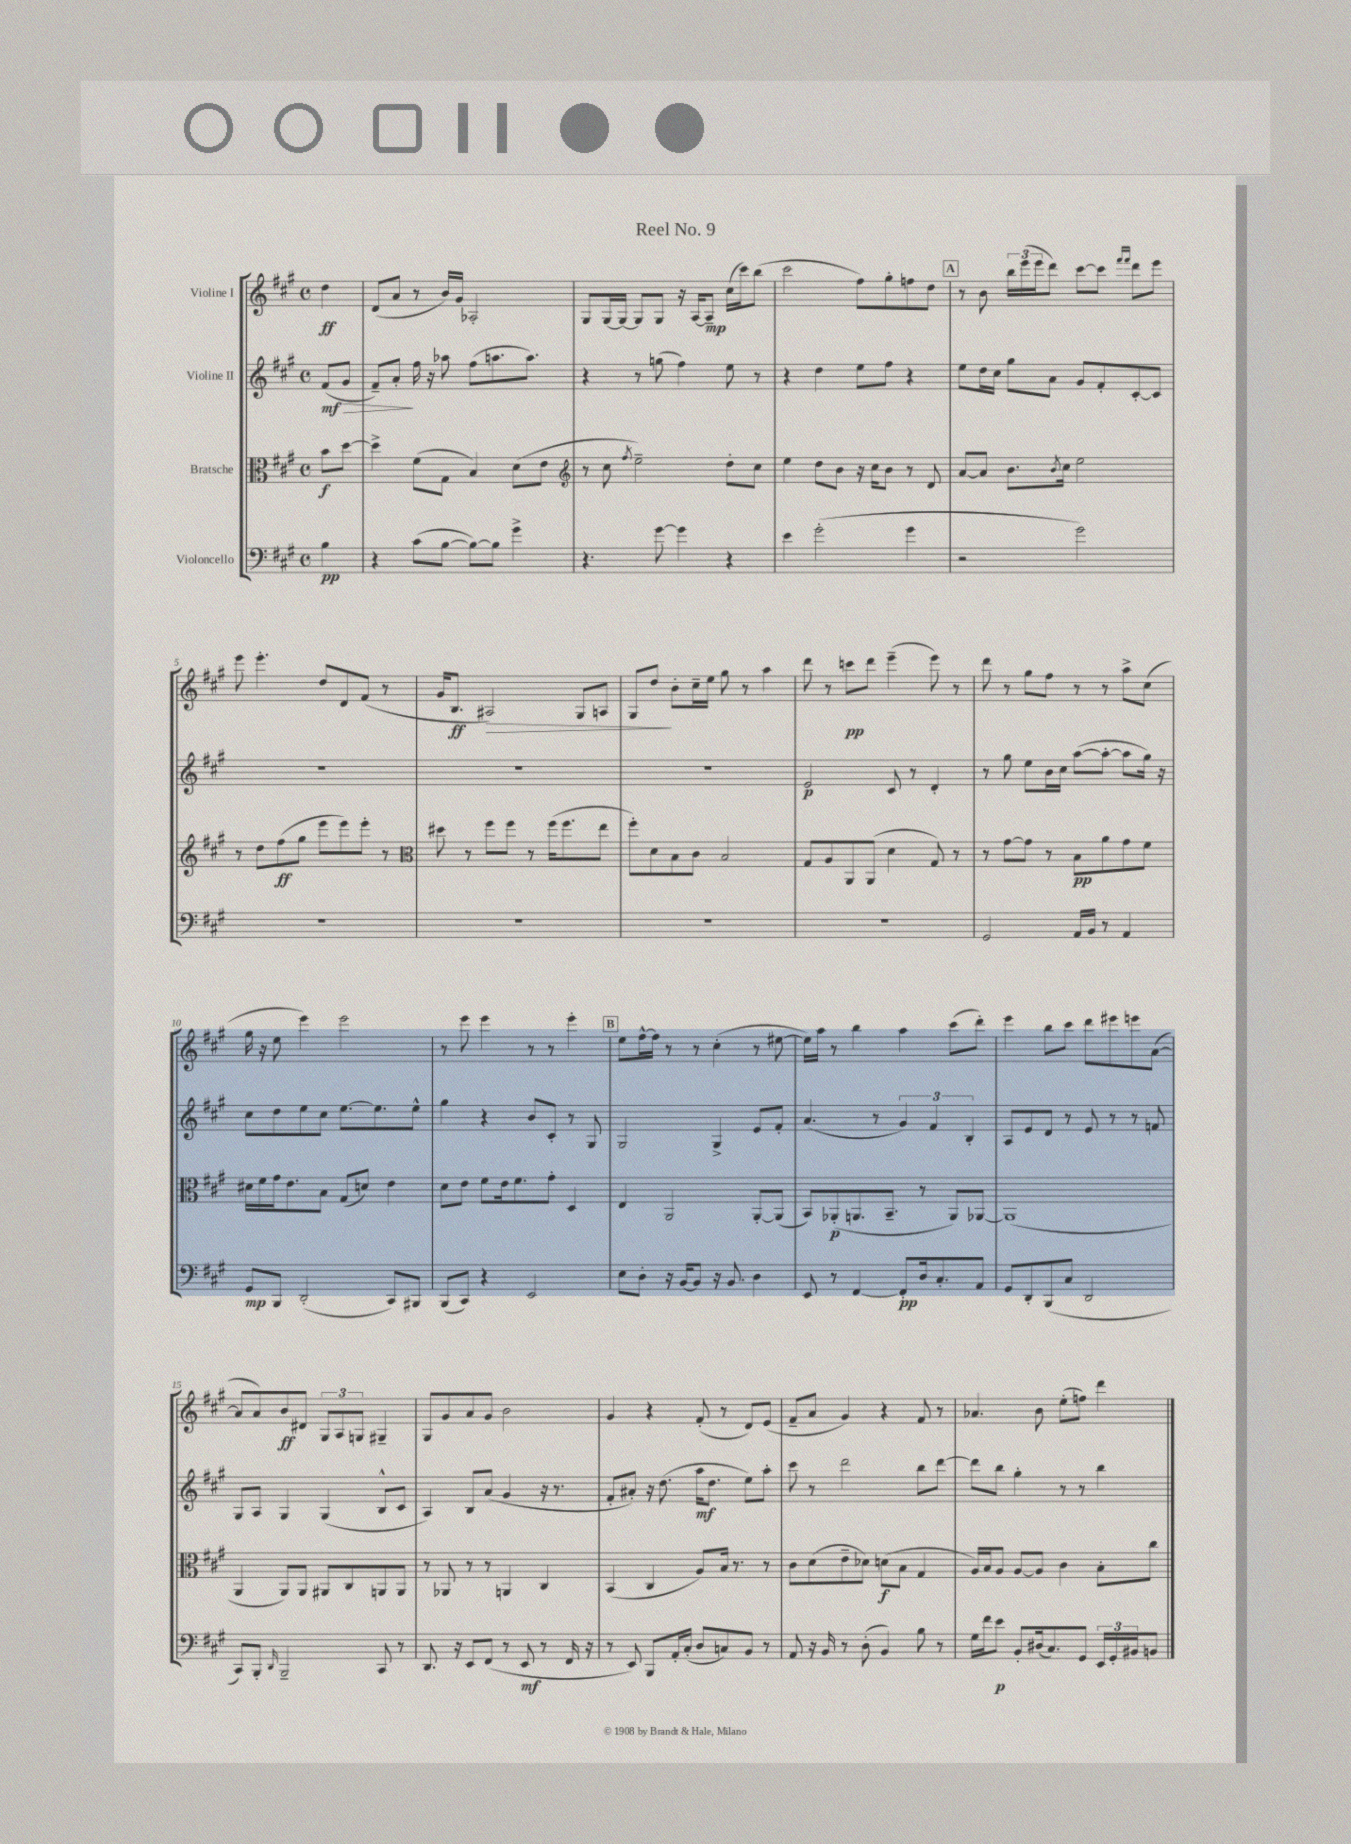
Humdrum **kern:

**kern	**kern	**kern	**kern
*staff4	*staff3	*staff2	*staff1
*clefF4	*clefC3	*clefG2	*clefG2
*k[f#c#g#]	*k[f#c#g#]	*k[f#c#g#]	*k[f#c#g#]
*M4/4	*M4/4	*M4/4	*M4/4
*met(c)	*met(c)	*met(c)	*met(c)
4B	8b	(8f#	4dd
.	[8dd	8g#	.
=	=	=	=
4r	4dd^]	8f#~)	(8d
.	.	8a'	8a
(8c#	(8f#	16ff#	8r
.	.	16r	.
[8B	8G#	8aa-	16b)
.	.	.	16g#
8B_)	4B)	(8ff#	2A-'
8B]	.	8.aa	.
4g#^	(8d	.	.
.	.	8.aa)	.
.	8e	.	.
=	=	=	=
*	*clefG2	*	*
4.r	8r	4r	8G#
.	8cc#	.	[16G#
.	.	.	16G#_
.	8qff#	.	.
.	2ee~)	8r	8G#]
[8g#	.	(8gg	8G#
4g#]	.	4ff#)	16r
.	.	.	[16A
.	.	.	8A~]
4r	8dd'	8ee	(16cc#
.	.	.	16ccc#)
.	8cc#	8r	(8bb
=	=	=	=
4e	4ee	4r	2ccc#
(2g#'	8dd	4dd	.
.	8b	.	.
.	16r	8ee	8ff#)
.	16cc#	.	.
.	8b	8ff#	8gg#'
4g#	8r	4r	8ff
.	8d	.	8dd
=	=	=	=
2r	[8a	8ee	8r
.	8a]	16dd	8b
.	.	16cc#	.
.	8.b	8gg#	24bb
.	.	.	(24eee
.	.	.	24eee
.	.	8a	8ddd)
.	8qb	.	.
.	16cc#	.	.
2g#)	2ee	8g#	[8ccc#
.	.	8f#'	8ccc#]
.	.	.	16qqfff#
.	.	.	16qqfff#
.	.	[8c#'	8ddd
.	.	8c#]	8eee
=	=	=	=
1r	8r	1r	8eee
.	8dd	.	4.eee'
.	(8ff#	.	.
.	8gg#	.	.
.	8eee	.	8dd
.	8eee)	.	8d
.	8eee'	.	(8f#
.	8r	.	8r
=	=	=	=
*	*clefC3	*	*
1r	8dd#	1r	16g#
.	.	.	8.B
.	8r	.	.
.	8ff#	.	2A#)
.	8ff#	.	.
.	8r	.	.
.	(16ff#	.	.
.	8.ff#	.	.
.	.	.	8G#
.	8ee	.	8A
=	=	=	=
1r	8ff#')	1r	8G#
.	8d	.	8dd
.	8B	.	8b'
.	8c#	.	16cc#~
.	.	.	16ee
.	2B	.	8gg#
.	.	.	8r
.	.	.	4aa
=	=	=	=
1r	8G#	2e	8ddd
.	8A	.	8r
.	8AA	.	8ccc
.	(8AA	.	8ddd
.	4d	8c#	(4eee~
.	.	8r	.
.	8G#)	4d'	8eee)
.	8r	.	8r
=	=	=	=
2GG#	8r	8r	8ddd
.	[8g#	8gg#	8r
.	8g#]	8ee	8gg#
.	8r	16b	8ff#
.	.	16cc#	.
16AA	8B	([8aa	8r
16BB	.	.	.
8r	8a	8aa'_	8r
4AA	8g#	8aa]	8aa^
.	8f#	16gg#)	(8cc#
.	.	16r	.
=	=	=	=
8GG#	16d#	8cc#	16gg#
.	16f#	.	16r
8BBB	16g#	8dd	8ee
.	8.e	.	.
(2DD'	.	8ee	4eee)
.	8B	8cc#	.
.	(8G#	[8.ee	2eee
.	8d)	.	.
.	.	8.ee]	.
8CC#)	4e	.	.
8BBB#	.	8ee^^	.
=	=	=	=
(8BBB	8d	4gg#	8r
8CC#)	8e	.	8eee
4r	8f#	4r	4eee
.	16e	.	.
.	8.f#	.	.
2EE	.	8b	8r
.	8g#'	8c#'	8r
.	4D	8r	4eee'
.	.	8G#	.
=	=	=	=
8E	4E	2G#	8ee
8D'	.	.	[16ff#^^
.	.	.	16ff#]
16r	2AA	.	8r
[16BB	.	.	.
8BB]	.	.	8r
16r	.	4G#^	(4cc#'
8.BB	.	.	.
4D	[8AA'	8e	8r
.	(8AA]	8f#'	[8ee#
=	=	=	=
8EE	8BB)	(4.a	16ee#])
.	.	.	16aa
8r	(8AA-'	.	8r
[4FF#	8.AA	.	4bb
.	.	8r	.
.	8.BB~	.	.
8FF#']	.	6g#)	4aa
16D	8r	.	.
.	.	6f#	.
8.C#'	.	.	.
.	8AA)	.	(8ccc#
.	.	6B'	.
8AA	[8AA-	.	8ddd')
=	=	=	=
8GG#	(1AA-]	8A	4eee
8DD'	.	8e	.
(8BBB	.	8d	8bb
8C#	.	8r	8ccc#
2DD	.	8e	8ddd
.	.	8r	8eee#
.	.	8r	8eee
.	.	8f	([8a
=	=	=	=
8CC#)	4AA	8G#	8a]
8BBB'	.	8A	8a)
16qqDD	.	.	.
2BBB~	8AA)	4G#	8b
.	8AA	.	8d#
.	8AA#	(4G#	12G#
.	.	.	12A
.	8C#	.	.
.	.	.	12G
8CC#	8AA	8B^^	4G#~
8r	8AA	8c#	.
=	=	=	=
8.DD	8r	4A)	8G#
.	8AA-	.	8g#
16r	.	.	.
8EE	8r	8B	8a
(8FF#	8r	(8a	8g#
8r	4AA	4g#	2b
8EE	.	.	.
8r	4C#	16r	.
.	.	8.r	.
16FF#	.	.	.
16r	.	.	.
=	=	=	=
8r	(4BB	8f#'	4g#
8EE)	.	8a#')	.
8BBB	4C#	16r	4r
.	.	(8.dd	.
16AA'	.	.	.
(16C#'	.	.	.
8D	8A)	16aa	(8f#'
.	.	8.dd	.
8C)	16B	.	8r
.	8.r	.	.
8BB	.	8ee)	8d)
8r	8r	8aa'	(8e
=	=	=	=
8AA	8c#	8ccc#	8f#~
16r	(8d	8r	8a
16BB	.	.	.
8r	8e~	2ddd	4g#)
(8D'	8d-)	.	.
4BB)	(8d	.	4r
.	8B	.	.
8B	4G#	8bb	8f#
8r	.	[8ddd	8r
=	=	=	=
16G#	16A)	8ddd]	4.a-
16f#	16B	.	.
8e	8A	8bb	.
8BB'	[8A	4gg#'	.
(16D#	8A]	.	8b
8.C#)	.	.	.
.	4c#	8r	(8ee'
8GG#	.	8r	8ff)
24EE	8B'	4bb	4ddd
24GG#'	.	.	.
24BB#	.	.	.
8BB	8cc#	.	.
==	==	==	==
*-	*-	*-	*-
